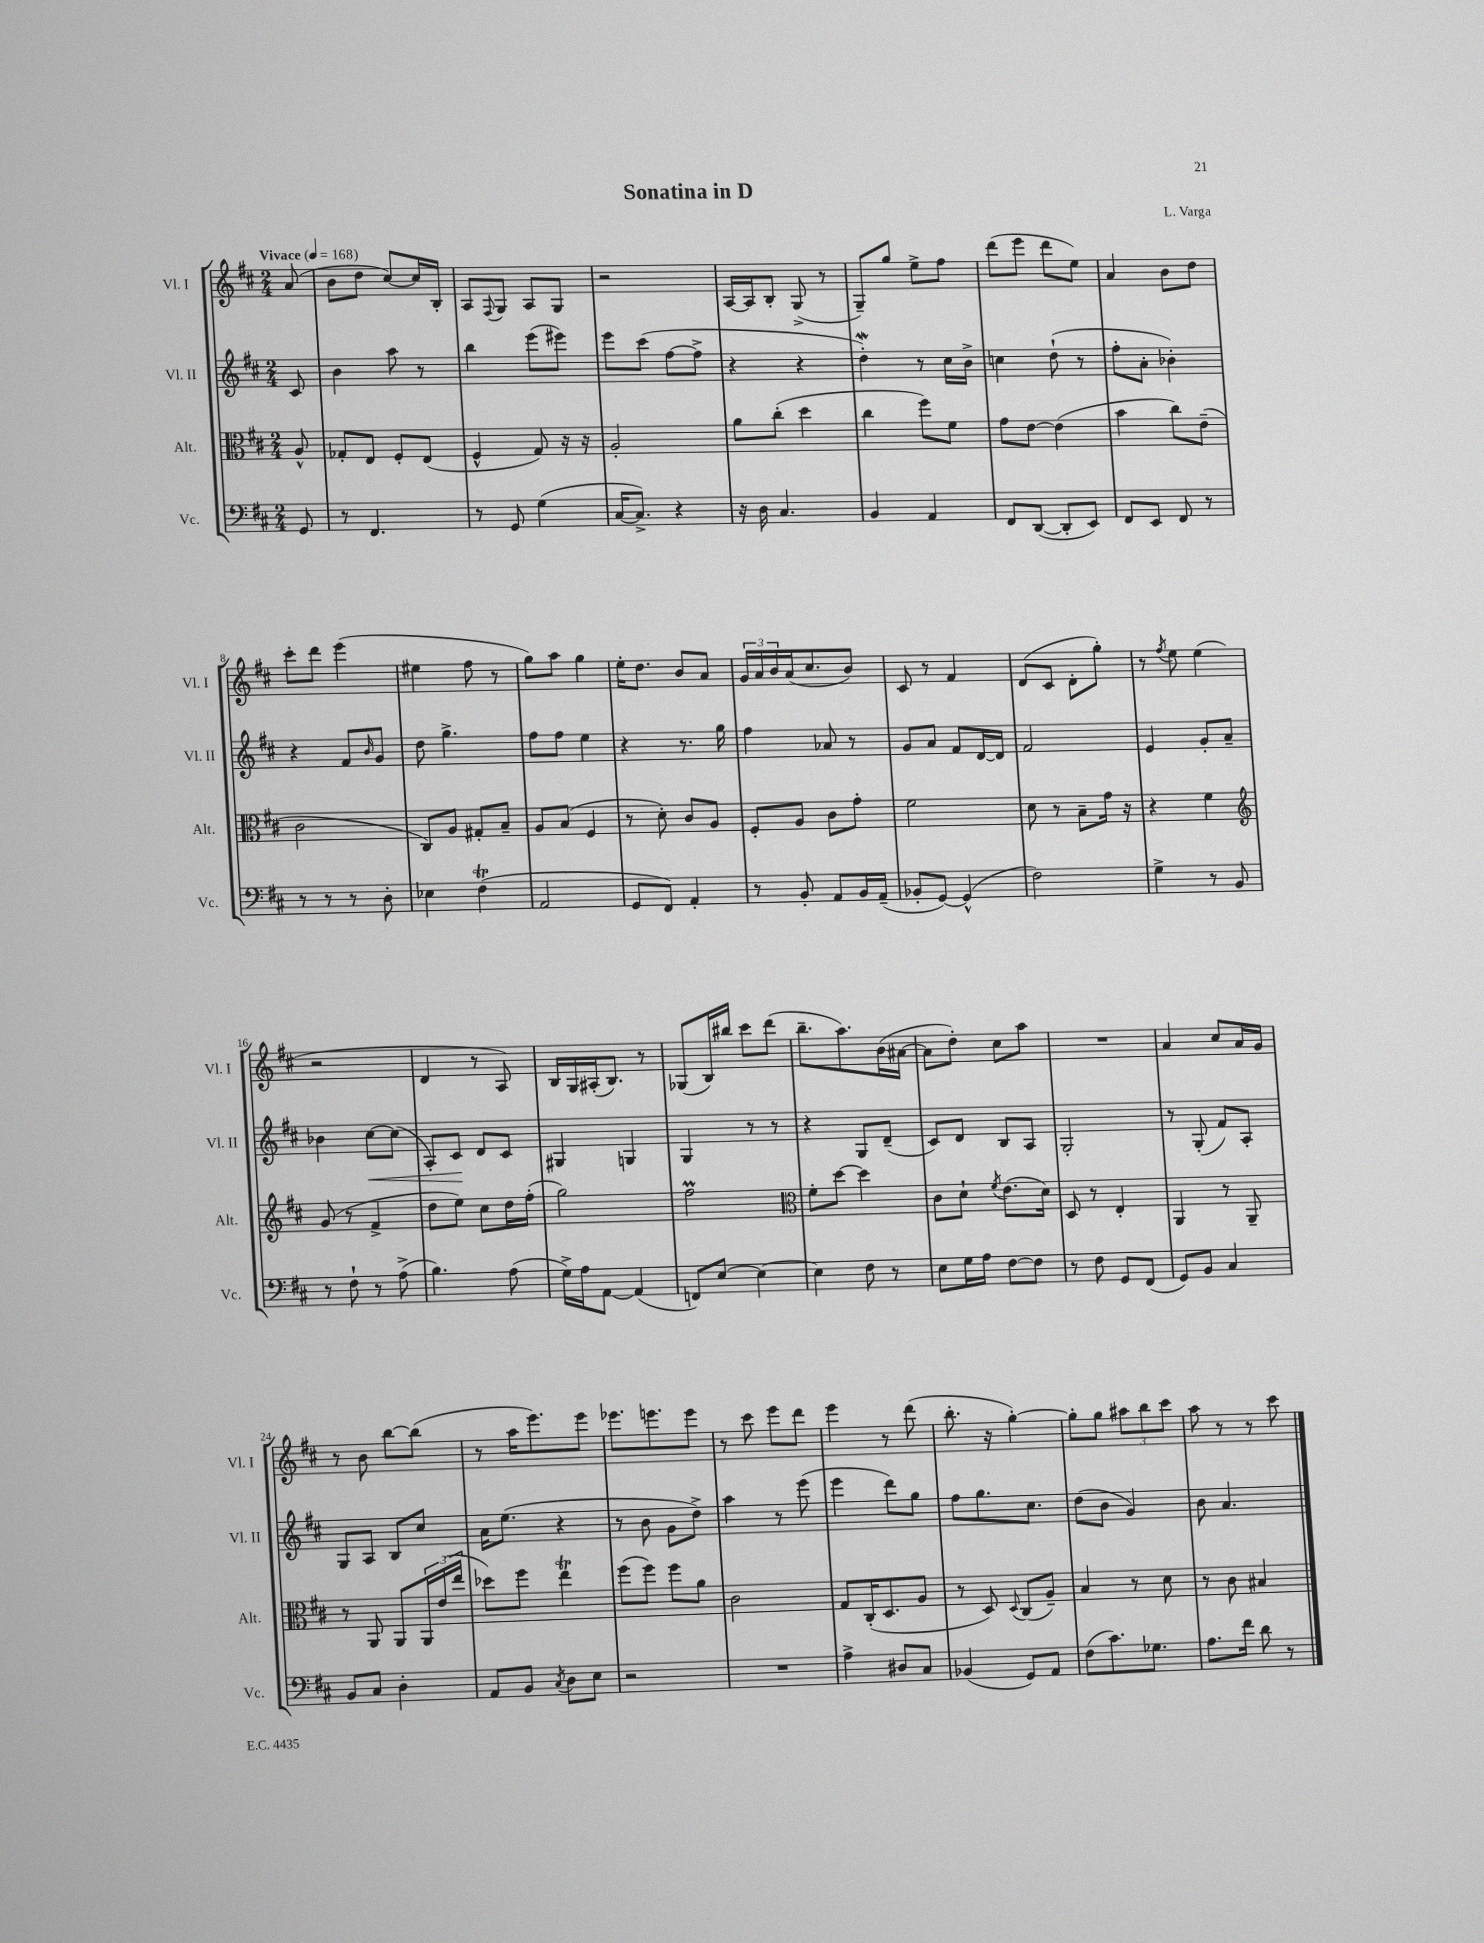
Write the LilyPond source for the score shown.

\header { title = "Sonatina in D" composer = "L. Varga" }
<<
\new StaffGroup <<
\new Staff = "s0" \with { instrumentName = "Vl. I" shortInstrumentName = "Vl. I" } {
    \clef treble \key d \major \numericTimeSignature \time 2/4 \partial 8 \tempo "Vivace" 4 = 168
    a'8( |
    b'8 d''8 cis''8~) cis''16 b16-. |
    a8 \appoggiatura { fis8 } g8 a8 g8 |
    r2 |
    a16~ a16 b8-. g8->( r8 |
    g8--) g''8 e''8-> fis''8 |
    d'''8( e'''8 d'''8 e''8) |
    a'4 b'8 d''8 |
    cis'''8-. d'''8 e'''4( |
    eis''4 fis''8 r8 |
    g''8) a''8 g''4 |
    e''16-. d''8. b'8 a'8 |
    \tuplet 3/2 { g'16 a'16 b'16 } a'16( cis''8. b'8) |
    cis'8 r8 fis'4 |
    d'8( cis'8 d'8-. g''8-.) |
    r8 \acciaccatura { fis''8 } e''8 e''4( |
    r2 |
    d'4 r8 a8) |
    b16 g16 ais16-.( b8.) r8 |
    ges8( b16) bis''16 cis'''8 d'''8( |
    b''8.-- a''8.) b'16( ais'16~ |
    ais'8 d''8-.) cis''8 a''8 |
    R2 |
    a'4 cis''8 a'16 g'16 |
    r8 b'8 b''8~ b''8( |
    r8 a''16 e'''8.) e'''8 |
    ees'''8. e'''8. e'''8 |
    r8 cis'''8 e'''8 d'''8 |
    e'''4 r8 d'''8( |
    b''8.-. r16 g''4~-.) |
    g''8-. g''8 \tuplet 3/2 { ais''8 b''8 cis'''8 } |
    a''8 r8 r8 cis'''8 \bar "|." |
}
\new Staff = "s1" \with { instrumentName = "Vl. II" shortInstrumentName = "Vl. II" } {
    \clef treble \key d \major \numericTimeSignature \time 2/4 \partial 8
    cis'8 |
    b'4 a''8 r8 |
    b''4 e'''8( eis'''8) |
    e'''8 cis'''8( fis''8~ fis''8-> |
    r4 r4 |
    d''4-.\mordent) r8 cis''16 b'16-> |
    c''4 d''8-!( r8 |
    fis''8-. a'8-. bes'4-.) |
    r4 fis'8 \grace { b'16 } g'8 |
    d''8 g''4.-> |
    fis''8 fis''8 e''4 |
    r4 r8. g''16 |
    fis''4 aes'8 r8 |
    g'8 a'8 fis'8 d'16~ d'16 |
    fis'2 |
    e'4 g'8-. a'8-- |
    bes'4 cis''8~\< cis''8( |
    a8-.) cis'8\! d'8 cis'8 |
    gis4 g4 |
    g4 r8 r8 |
    r4 g8 d'8--( |
    cis'8) d'8 b8 a8 |
    g2-. |
    r8 g8-.( fis'8) a8-. |
    g8 a8 b8 cis''8 |
    a'16 e''8.( r4 |
    r8 b'8 g'8 d''8->) |
    a''4 r8 e'''8( |
    e'''4 d'''8) g''8 |
    fis''8 g''8. cis''8. |
    d''8( b'8 g'4) |
    b'8 a'4. \bar "|." |
}
\new Staff = "s2" \with { instrumentName = "Alt." shortInstrumentName = "Alt." } {
    \clef alto \key d \major \numericTimeSignature \time 2/4 \partial 8
    a8-^ |
    ges8-. e8 fis8-. e8( |
    fis4-^ g8) r16 r16 |
    a2-. |
    a'8 cis''8-.( d''4 |
    cis''4 fis''8) fis'8 |
    g'8 e'8~ e'4( |
    b'4 cis''8) e'8--( |
    cis'2 |
    cis8) a8 gis8-. b8-- |
    a8 b8( fis4 |
    r8 d'8-.) cis'8 a8 |
    fis8-. a8 cis'8 g'8-. |
    fis'2 |
    d'8 r8 b8-- g'16 r16 |
    r4 fis'4 |
    \clef treble g'8( r8 fis'4-> |
    d''8 e''8) cis''8 d''16 fis''16-.( |
    g''2) |
    fis''2\prall |
    \clef alto fis'8-. d''8~ d''4 |
    cis'8 d'8-! \acciaccatura { fis'8 } e'8.( d'16) |
    d8 r8 e4-. |
    a,4 r8 a,8-- |
    r8 a,8 a,8 \tuplet 3/2 { a,16 e'16( e''16 } |
    des''8) fis''8 e''4\trill |
    fis''8( fis''8) fis''8 a'8 |
    cis'2 |
    g8 cis16-.( d8. a8 |
    r8 d8) \appoggiatura { d8 } cis8( a8--) |
    b4 r8 d'8 |
    r8 cis'8 bis4 \bar "|." |
}
\new Staff = "s3" \with { instrumentName = "Vc." shortInstrumentName = "Vc." } {
    \clef bass \key d \major \numericTimeSignature \time 2/4 \partial 8
    g,8 |
    r8 fis,4. |
    r8 g,8 g4( |
    cis16~ cis8.->) r4 |
    r16 d16 cis4. |
    b,4 a,4 |
    fis,8 d,8~( d,8-. e,8) |
    fis,8 e,8 fis,8 r8 |
    r8 r8 r8 d8-. |
    ees4 fis4\trill( |
    a,2 |
    g,8 fis,8) a,4-. |
    r8 b,8-. a,8 b,16 a,16--( |
    bes,8-. g,8~) g,4-^( |
    fis2) |
    g4-> r8 b,8 |
    r8 fis8-! r8 a8->( |
    b4.) a8( |
    g16->) a16 a,8~ a,4( |
    f,8) e8~ e4~ |
    e4 fis8 r8 |
    e8 g16 a16 fis8~ fis8 |
    r8 fis8 g,8 fis,8( |
    g,8) b,8 cis4 |
    b,8 cis8 d4-. |
    a,8 b,8 \acciaccatura { cis8 } d8 e8 |
    r2 |
    R2 |
    a4-> dis8 cis8 |
    bes,4( g,8) a,8 |
    fis8( cis'8.) ges8. |
    a8. fis'16 d'8 r8 \bar "|." |
}
>>
>>
